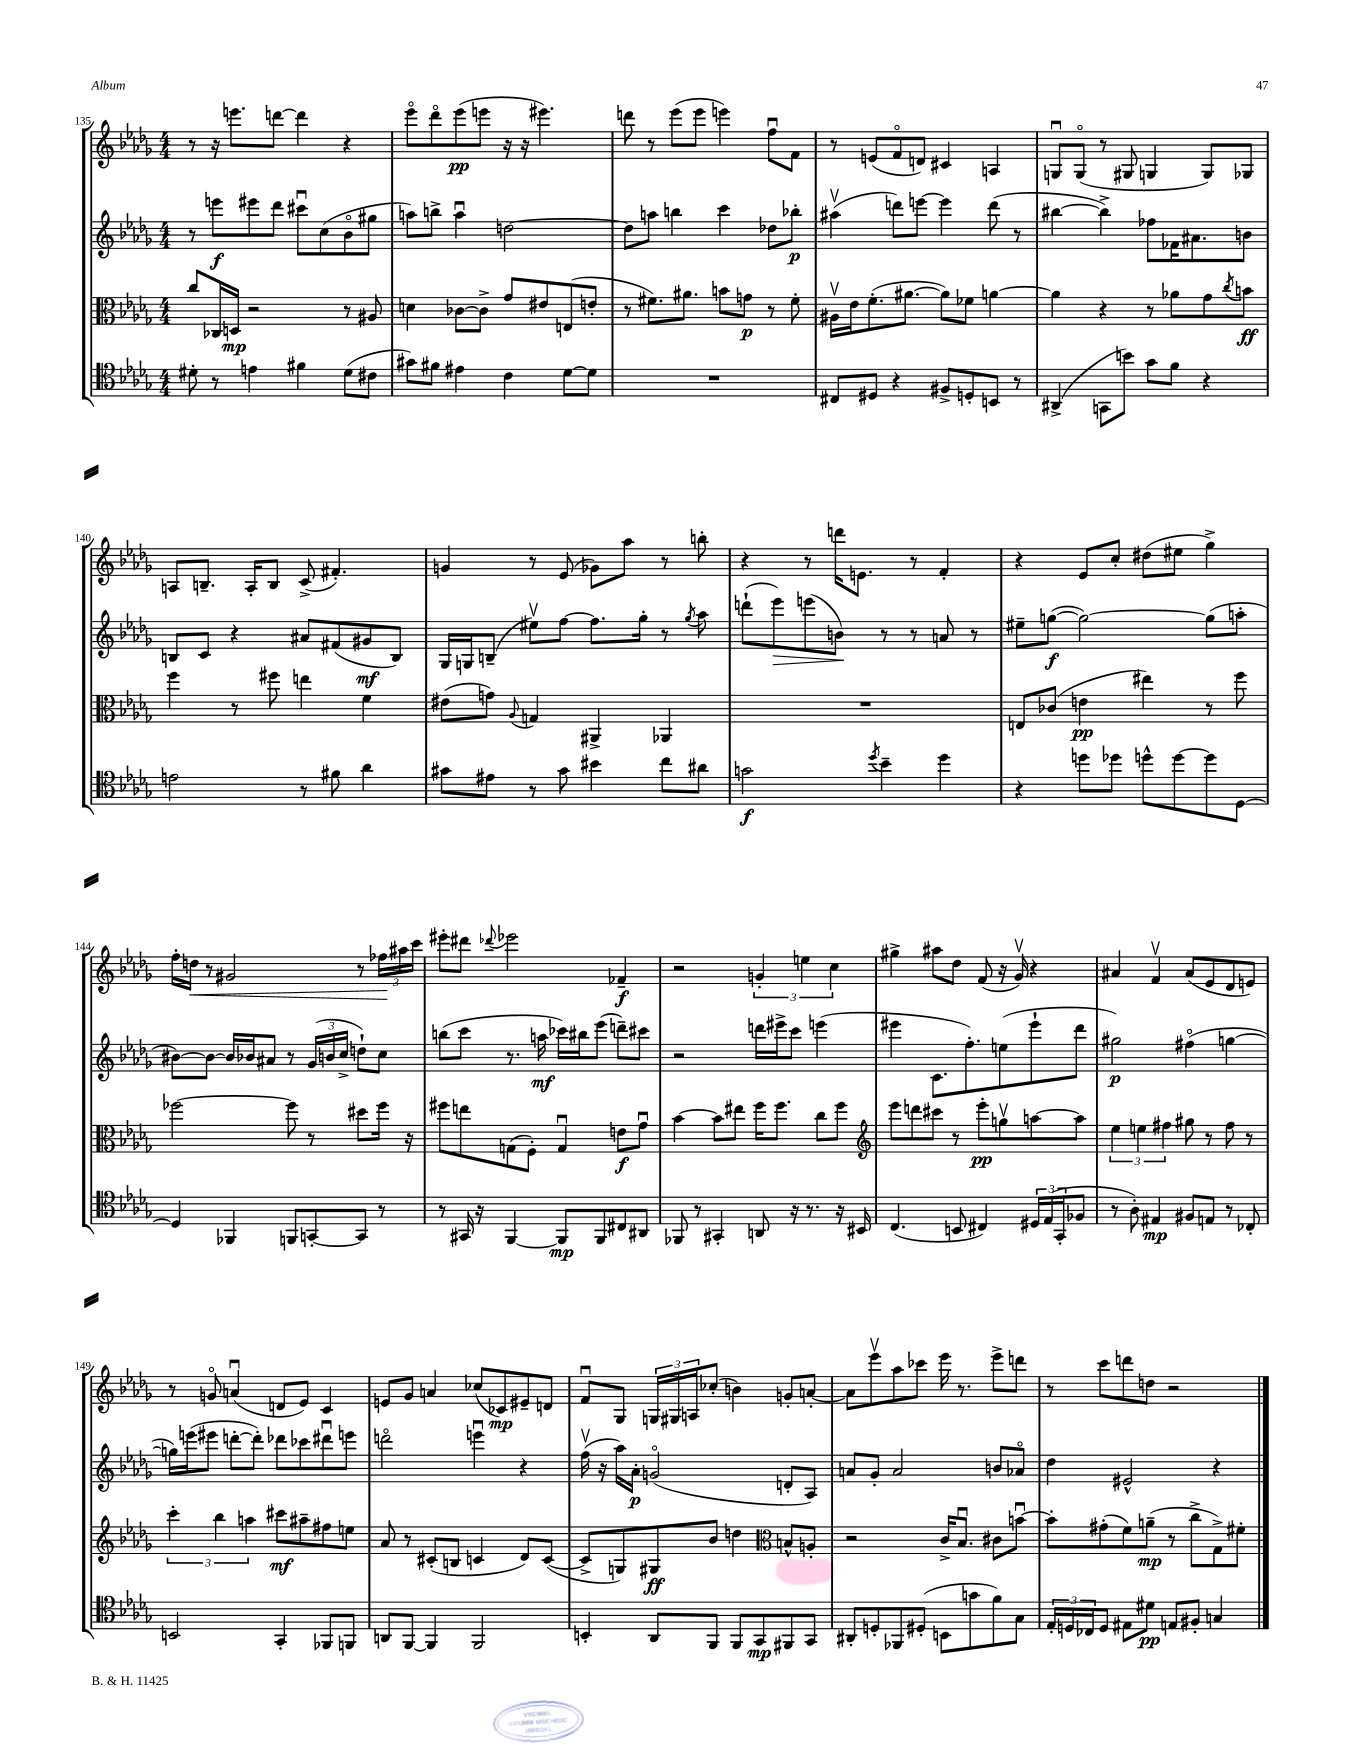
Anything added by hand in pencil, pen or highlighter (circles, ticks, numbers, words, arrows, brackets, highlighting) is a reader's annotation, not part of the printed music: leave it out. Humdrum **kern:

**kern	**dynam	**kern	**dynam	**kern	**dynam	**kern	**dynam
*part4	*part4	*part3	*part3	*part2	*part2	*part1	*part1
*staff4	*staff4	*staff3	*staff3	*staff2	*staff2	*staff1	*staff1
*clefC4	*	*clefC3	*	*clefG2	*	*clefG2	*
*k[b-e-a-d-g-]	*	*k[b-e-a-d-g-]	*	*k[b-e-a-d-g-]	*	*k[b-e-a-d-g-]	*
*M4/4	*	*M4/4	*	*M4/4	*	*M4/4	*
=135	=135	=135	=135	=135	=135	=135	=135
8d#X'\	.	8cc/L	.	8r	.	8r	.
8r	.	16C-X/L	.	8eeen\L	f	16r	.
.	.	16Dn/JJ	mp	.	.	8.eeen\L	.
4en\	.	2r	.	8eee#X\	.	.	.
.	.	.	.	8ddd-\J	.	[8dddn\J	.
4f#X\	.	.	.	8ccc#Xu\L	.	4ddd\]	.
.	.	.	.	(8cc\	.	.	.
(8d#\L	.	8r	.	8b-\	.	4r	.
8c#X\J	.	8A#X/	.	8gg#X\J	.	.	.
=136	=136	=136	=136	=136	=136	=136	=136
8g#X\L)	.	4dn\	.	8aan\L)	.	8eee-\L	.
8f#X\J	.	.	.	8bbn^\J	.	8ddd-\	.
4e#X\	.	[8c-X\L	.	4aau\	.	(8eee-\	pp
.	.	8c-^\J]	.	.	.	8eeen\J	.
4c\	.	8g-/L	.	[2ddn\	.	16r	.
.	.	.	.	.	.	16r	.
.	.	8e#X/	.	.	.	4.eee#X\)	.
[8d-\L	.	(8En/	.	.	.	.	.
8d-\J]	.	8en'/J	.	.	.	.	.
=137	=137	=137	=137	=137	=137	=137	=137
1r	.	8r	.	8dd\L]	.	8dddn\	.
.	.	8.f#X\L)	.	8aan\J	.	8r	.
.	.	.	.	4bbn\	.	(8eee-\L	.
.	.	8.a#X\J	.	.	.	.	.
.	.	.	.	.	.	8eee-\J	.
.	.	8bn\L	.	4ccc\	.	4eeen\)	.
.	.	8gn\J	p	.	.	.	.
.	.	8r	.	8dd-X\L	.	8ffu\L	.
.	.	8f#'\	.	8bb-X'\J	p	8f\J	.
=138	=138	=138	=138	=138	=138	=138	=138
8C#X/L	.	16A#Xv\LL	.	(4aa#Xv\	.	8r	.
.	.	16e-\J	.	.	.	.	.
8D#X/J	.	(8.f'\	.	.	.	(8en/L	.
4r	.	.	.	8dddn\L)	.	8f/	.
.	.	[8.a#X\J	.	.	.	.	.
.	.	.	.	[8eeen\J	.	8dn/J)	.
8F#X^/L	.	8a#\L])	.	4eee\]	.	4c#X/	.
8Dn'/	.	8f-X\J	.	.	.	.	.
8BBn/J	.	[4an\	.	(8ddd\	.	4An/	.
8r	.	.	.	8r	.	.	.
=139	=139	=139	=139	=139	=139	=139	=139
(4AA#X^/	.	4a\]	.	[4bb#X\	.	8Gnu/L	.
.	.	.	.	.	.	(8G/J	.
8GGn\L	.	4r	.	4bb#^\])	.	8r	.
8bn\J)	.	.	.	.	.	8G#X/	.
8g-\L	.	8r	.	8ff-X\L	.	4Gn/	.
8f\J	.	8a-X\L	.	16f-X\K	.	.	.
.	.	.	.	8.a#X\	.	.	.
4r	.	8g-\	.	.	.	8G/L)	.
.	.	8qcc/	.	.	.	.	.
.	.	8bn\J	ff	8bn\J	.	8G-X/J	.
!!LO:LB:g=z
=140	=140	=140	=140	=140	=140	=140	=140
2en\	.	4ff\	.	8Bn/L	.	8An/L	.
.	.	.	.	8c/J	.	8.Bn~/J	.
.	.	8r	.	4r	.	.	.
.	.	.	.	.	.	16A'/KL	.
.	.	8ff#X\	.	.	.	8B/J	.
8r	.	4een\	.	8a#X/L	.	(8c^/	.
8f#X\	.	.	.	(8f#X/	.	4.f#X'/)	.
4a-\	.	4f\	.	8g#X/	mf	.	.
.	.	.	.	8B/J)	.	.	.
=141	=141	=141	=141	=141	=141	=141	=141
8g#X\L	.	(8e#X\L	.	16G-/LL	.	4gn/	.
.	.	.	.	16Gn/J	.	.	.
8e#X\J	.	8gn\J)	.	(8Bn~/J	.	.	.
.	.	8qqA-/	.	.	.	.	.
8r	.	4Gn/	.	8ee#Xv\L)	.	8r	.
8g#\	.	.	.	[8ff\J	.	(8e-/	.
4b#X\	.	4AA#X^/	.	8.ff\L]	.	8g-X\L)	.
.	.	.	.	.	.	8aa-\J	.
.	.	.	.	16gg-'\Jk	.	.	.
8cc\L	.	4AA-X/	.	8r	.	8r	.
.	.	.	.	8qgg-/	.	.	.
8a#X\J	.	.	.	8aa-\	.	8bbn'\	.
=142	=142	=142	=142	=142	=142	=142	=142
2gn\	f	1r	.	(8dddn`\L	.	4r	.
!	!	!	!	!	!LO:HP:b	!	!
.	.	.	.	8eee-\)	>	.	.
.	.	.	.	(8eeen\	.	8r	.
.	.	.	.	8bn\J)	.	16dddn\KL	.
.	.	.	.	.	.	8.en\J	.
8qdd-/	.	.	.	.	.	.	.
4b-~\	.	.	.	8r	]	.	.
.	.	.	.	8r	.	8r	.
4dd-\	.	.	.	8an/	.	4f'/	.
.	.	.	.	8r	.	.	.
=143	=143	=143	=143	=143	=143	=143	=143
4r	.	8En/L	.	8ee#X~\L	.	4r	.
.	.	(8c-X/J	.	([8ggn\J	f	.	.
8ddn\L	.	4en\	pp	2gg\_)	.	8e-/L	.
8dd-X\J	.	.	.	.	.	8cc'/J	.
8ddn^^\L	.	4ee#X\)	.	.	.	(8dd#X\L	.
[8dd\	.	.	.	.	.	8ee#X\J	.
8dd\]	.	8r	.	(8gg\L]	.	4gg-^\)	.
[8D-\J	.	8ff\	.	8aan'\J	.	.	.
!!LO:LB:g=z
=144	=144	=144	=144	=144	=144	=144	=144
4D-/]	.	[2ff-X\	.	[8b#X\L)	.	16ff'\LL	.
!	!	!	!	!	!	!	!LO:HP:b
.	.	.	.	.	.	16ddn\JJ	<
.	.	.	.	8b#\J_	.	8r	.
4FF-X/	.	.	.	16b#/LL]	.	2g#X/	.
.	.	.	.	16b-X/J	.	.	.
.	.	.	.	8a#X/J	.	.	.
8FFn/L	.	8ff-\]	.	8r	.	.	.
[8GGn'/	.	8r	.	(24g-/LL	.	.	.
.	.	.	.	24bn/	.	.	.
.	.	.	.	24cc^/JJ	.	.	.
8GG/J]	.	8dd#X\L	.	8ddn`\L)	.	8r	.
8r	.	16ff-\Jk	.	8cc\J	.	24ff-X\LL	.
.	.	.	.	.	.	24aa#X\	[
.	.	16r	.	.	.	.	.
.	.	.	.	.	.	24ccc\JJ	.
=145	=145	=145	=145	=145	=145	=145	=145
8r	.	8ff#X\L	.	(8bbn\L	.	8eee#X'\L	.
16GG#X/	.	8een\	.	8ccc\J	.	8ddd#X\J	.
16r	.	.	.	.	.	.	.
.	.	.	.	.	.	8qqddd-X/	.
[4FF/	.	(8Gn\	.	8.r	.	2eee-X\	.
.	.	8F'\J)	.	.	.	.	.
.	.	.	.	16aan\	mf	.	.
8FF/L]	mp	4Gu/	.	16ccc-X\LL)	.	.	.
.	.	.	.	16bb#X\J	.	.	.
8FF/	.	.	.	(8eee-\J	.	.	.
8C#X/	.	8en\L	f	8dddn~\L)	.	4f-X~/	f
8AA#X/J	.	8g-u\J	.	8ccc#X\J	.	.	.
=146	=146	=146	=146	=146	=146	=146	=146
8FF-X/	.	[4b-\	.	2r	.	2r	.
8r	.	.	.	.	.	.	.
4GG#X'/	.	8b-\L]	.	.	.	.	.
.	.	8ee#X\J	.	.	.	.	.
8AAn/	.	16ff\KL	.	16dddn\LL	.	6gn'/	.
.	.	8.ff\J	.	16eee#X^\J	.	.	.
16r	.	.	.	8ccc\J	.	.	.
.	.	.	.	.	.	6een\	.
8.r	.	.	.	.	.	.	.
.	.	8cc\L	.	(4eeen\	.	.	.
.	.	.	.	.	.	6cc\	.
16r	.	8ff\J	.	.	.	.	.
16BB#X/	.	.	.	.	.	.	.
=147	=147	=147	=147	=147	=147	=147	=147
*	*	*clefG2	*	*	*	*	*
(4.C/	.	8eee-\L	.	4eee#X\	.	4gg#X^\	.
.	.	8dddn\	.	.	.	.	.
.	.	8ccc#X\J	.	8.c\L	.	8aa#X\L	.
8BBn/	.	8r	.	.	.	8dd-\J	.
.	.	.	.	8.ff'\)	.	.	.
4C#X/)	.	8eee-'\L	pp	.	.	(8f/	.
.	.	8ggnv\	.	(8een\	.	16r	.
.	.	.	.	.	.	16g-v/)	.
24D#X/LL	.	[8aan\	.	8eee#`\	.	4r	.
(24E-/	.	.	.	.	.	.	.
24GG-'/J	.	.	.	.	.	.	.
8F-X/J	.	8aa\J]	.	8ddd-\J	.	.	.
=148	=148	=148	=148	=148	=148	=148	=148
8r	.	6ee-\	.	2gg#X\)	p	4a#X/	.
8A-'\)	.	.	.	.	.	.	.
.	.	6een\	.	.	.	.	.
4E#X/	mp	.	.	.	.	4fv/	.
.	.	6ff#X\	.	.	.	.	.
8F#X/L	.	8gg#X\	.	(4ff#X\	.	(8a#/L	.
8En/J	.	8r	.	.	.	8e-/	.
8r	.	8ff#\	.	[4ggn\	.	8d-/	.
8C-X'/	.	8r	.	.	.	8en/J)	.
!!LO:LB:g=z
=149	=149	=149	=149	=149	=149	=149	=149
2BBn/	.	6ccc'\	.	16ggn\LL])	.	8r	.
.	.	.	.	(16eeen\J	.	.	.
.	.	.	.	8eee#X\J	.	8gn/	.
.	.	6bb-\	.	.	.	.	.
.	.	.	.	[8dddn'\L	.	(4anu/	.
.	.	6aan\	.	.	.	.	.
.	.	.	.	8ddd'\J])	.	.	.
4GG-'/	.	8ccc#X\L	mf	8ddd-X\L	.	8dn/L	.
.	.	8aa#X~\	.	8ccc-X\	.	8e-/J)	.
8FF-X/L	.	8ff#X\	.	8ddd#Xu\	.	4c/	.
8FFn/J	.	8een\J	.	8eeen\J	.	.	.
=150	=150	=150	=150	=150	=150	=150	=150
8AAn/L	.	8a-/	.	2dddn\	.	8en/L	.
[8FF/J	.	8r	.	.	.	8g-/J	.
4FF/]	.	(8c#X'/L	.	.	.	4an/	.
.	.	8Bn/J	.	.	.	.	.
2FF/	.	4cn/	.	4eeenu\	.	(8cc-X/L	.
.	.	.	.	.	.	8c-X/)	mp
.	.	8d-/L)	.	4r	.	8e#X~/	.
.	.	([8c/J	.	.	.	8dn/J	.
=151	=151	=151	=151	=151	=151	=151	=151
4BBn'/	.	8c^/L]	.	(16ffv\	.	8fu/L	.
.	.	.	.	16r	.	.	.
.	.	8Gn/)	.	16aa-\LL)	.	8G-/J	.
.	.	.	.	16a-'\JJ	p	.	.
8AA-/L	.	8G#X/	ff	(2gn/	.	24Gn/LL	.
.	.	.	.	.	.	24G#X/	.
.	.	.	.	.	.	24An/J	.
8FF/J	.	8b-/J	.	.	.	(8cc-X'/J	.
8FF/L	.	4ddn\	.	.	.	4bn\)	.
8GG-/	mp	.	.	.	.	.	.
*	*	*clefC3	*	*	*	*	*
8FF#X/	.	8Bn^^/L	.	8dn'/L	.	8gn'/L	.
8GG-/J	.	8An'/J	.	8A-/J)	.	[8an'/J	.
=152	=152	=152	=152	=152	=152	=152	=152
8AA#X'/L	.	2r	.	8an/L	.	8a\L]	.
8Dn'/	.	.	.	8g-'/J	.	8eee-v\	.
8FF-X/	.	.	.	2a/	.	8aa-\	.
(8D#X'/J	.	.	.	.	.	8ccc-X\J	.
8BBn\L	.	16c^/KL	.	.	.	16eee-\	.
.	.	8.B-u/J	.	.	.	8.r	.
8gn\	.	.	.	.	.	.	.
8f\)	.	8c#X\L	.	8bn/L	.	8eee-^\L	.
8G-\J	.	[8bnu\J	.	8a-X/J	.	8dddn\J	.
=153	=153	=153	=153	=153	=153	=153	=153
24E-'/LL	.	8b'\L]	.	4dd-\	.	8r	.
24Dn/	.	.	.	.	.	.	.
24C-X/J	.	.	.	.	.	.	.
8D/J	.	(8g#X'\	.	.	.	8ccc\L	.
8E#X\L	.	8f\)	.	2e#X^^/	.	8dddn\	.
8d#X\J	pp	(8an~\J	mp	.	.	8ddn\J	.
8En/L	.	8r	.	.	.	2r	.
8F#X'/J	.	8cc^\L	.	.	.	.	.
4Gn/	.	8G-^\)	.	4r	.	.	.
.	.	8f#X'\J	.	.	.	.	.
==	==	==	==	==	==	==	==
*-	*-	*-	*-	*-	*-	*-	*-
